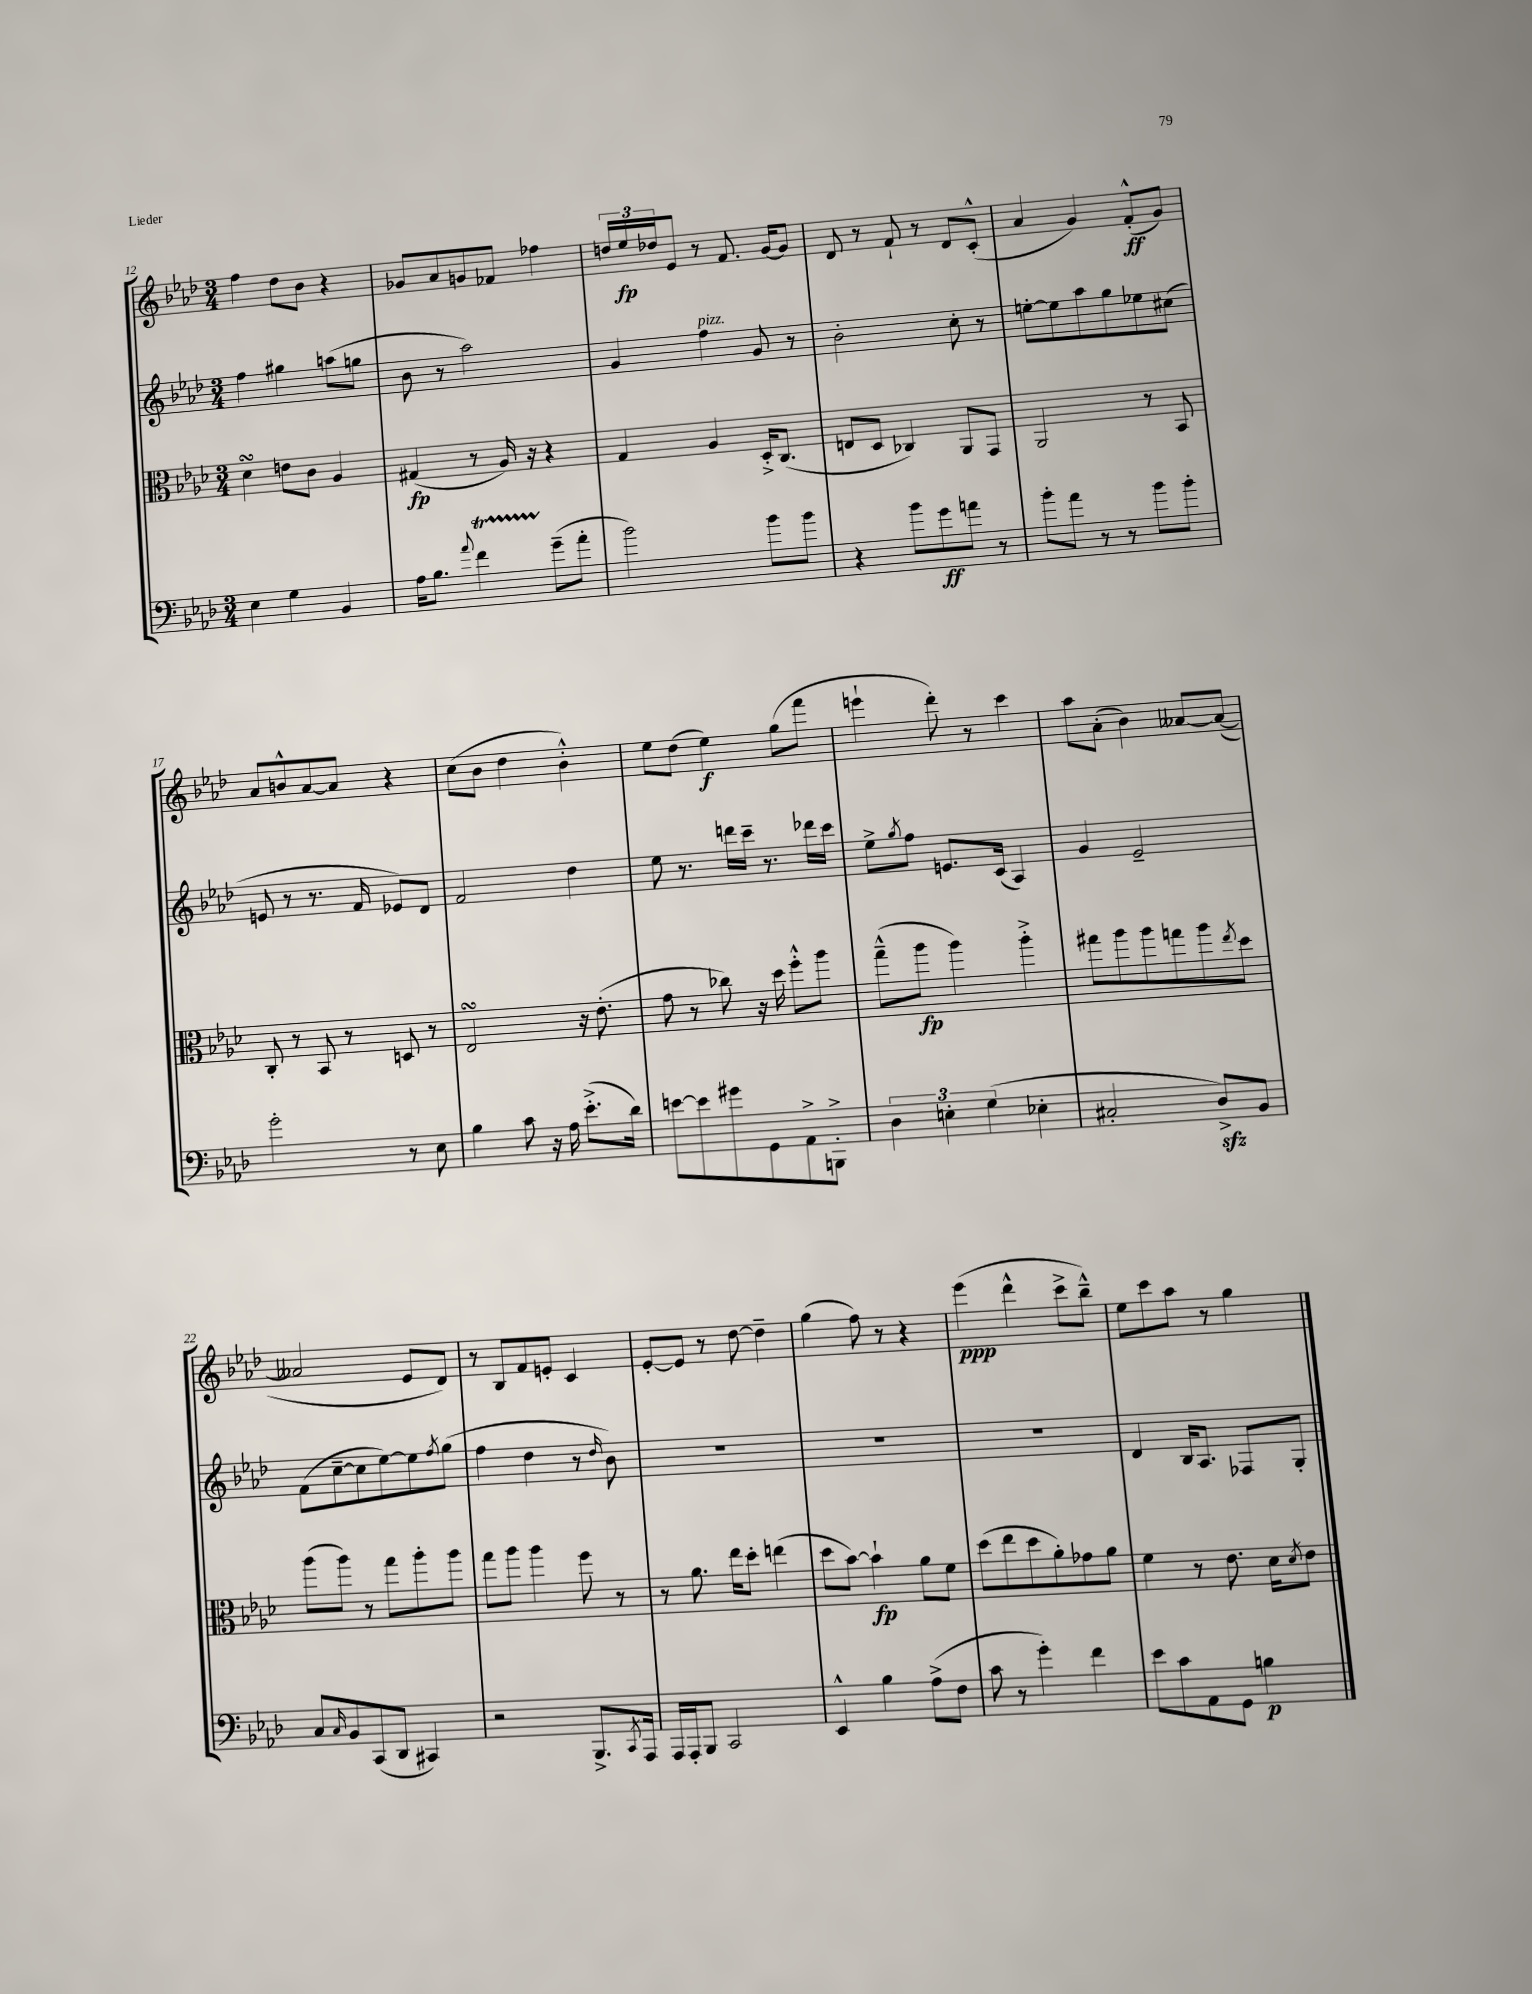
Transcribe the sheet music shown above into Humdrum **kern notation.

**kern	**kern	**kern	**kern
*staff4	*staff3	*staff2	*staff1
*clefF4	*clefC3	*clefG2	*clefG2
*k[b-e-a-d-]	*k[b-e-a-d-]	*k[b-e-a-d-]	*k[b-e-a-d-]
*M3/4	*M3/4	*M3/4	*M3/4
4E-	4d-	4ff	4ff
4G	8e	4gg#	8dd-
.	8c	.	8b-
4BB-	4A-	(8aa	4r
.	.	8gg	.
=	=	=	=
16A-	(4G#	8b-	8g-
8.B-	.	.	.
.	.	8r	8a-
8qqa-	.	.	.
4f	8r	2aa-)	8g
.	16A-)	.	8f-
.	16r	.	.
(8g~	4r	.	4ff-
8a-'	.	.	.
=	=	=	=
2b-)	4G	4g	24dd
.	.	.	24ee-
.	.	.	24dd-
.	.	.	8e-
.	4A-	4ff	8r
.	.	.	8.f
8b-	16D-'^	8g	.
.	(8.C	.	[16g
8b-	.	8r	8g]
=	=	=	=
4r	8E	2b-'	8d-
.	8D-	.	8r
8b-	4C-)	.	8f`
8g	.	.	8r
8a	8AA-	8cc'	8d-
8r	8GG	8r	(8c'^^
=	=	=	=
8b-'	2AA-	[8ee'	4a-
8a-	.	8ee]	.
8r	.	8aa-	4g)
8r	.	8gg	.
8b-	8r	8ee-	(8f'^^
8b-'	8BB-	(8cc#	8g)
=	=	=	=
2g'	8C'	8e	8a-
.	8r	8r	8b^^
.	8BB-	8.r	[8a-
.	8r	.	8a-]
.	.	16f	.
8r	8D	8e-)	4r
8E-	8r	8d-	.
=	=	=	=
4B-	2E-	2f	(8cc
.	.	.	8b-
8c	.	.	4dd-
16r	.	.	.
16A-	.	.	.
(8.e-'^	16r	4dd-	4b-'^^)
.	(8.e-'	.	.
16d-)	.	.	.
=	=	=	=
[8e	8g	8ee-	8ee-
8e]	8r	8.r	(8dd-
8g#	8cc-)	.	4ee-)
.	.	16ddd	.
8GG	16r	16ccc~	.
.	16dd-	8.r	.
8AA-^	8ff'^^	.	(8gg
8BBB'^	8aa-	16ddd-	8fff
.	.	16ccc	.
=	=	=	=
6D-	(8gg~^^	8ee-^	4eee`
.	.	8qgg	.
.	8aa-	8ff	.
6E'	.	.	.
.	4aa-)	8.e	8ddd-')
(6G	.	.	.
.	.	.	8r
.	.	(16c	.
4E-'	4aa-'^	4A-)	4ccc
=	=	=	=
2C#'	8gg#	4g	8aa-
.	8aa-	.	(8a-'
.	8aa-	2e-~	4b-)
.	8gg	.	.
8D-^)	8aa-	.	[8a--
.	8qee-	.	.
8BB-	8dd-	.	(8a--_
=	=	=	=
8C	(8aa-	(8f	2a--]
16qqC	.	.	.
8BB-	8aa-)	[8cc~	.
(8CC	8r	8cc]	.
8DD-	8gg	[8ee-)	.
4CC#)	8aa-'	8ee-]	8e-
.	.	8qff	.
.	8aa-	(8gg	8d-)
=	=	=	=
2r	8gg	4ff	8r
.	8aa-	.	8B-
.	4aa-	4dd-	8f
.	.	.	8e'
8.BBB-^	8ff	8r	4c
.	.	16qqdd-	.
.	8r	8b-)	.
8qCC	.	.	.
16AAA-	.	.	.
=	=	=	=
16AAA-	8r	2.r	[8e-'
16AAA-'	.	.	.
8BBB-	8.a-	.	8e-]
2CC	.	.	8r
.	16ee-	.	.
.	8dd-'	.	[8dd-
.	(4ee	.	4dd-~]
=	=	=	=
4EE-^^	8dd-	2.r	(4gg
.	[8b-)	.	.
4B-	4b-`]	.	8ff)
.	.	.	8r
(8A-^	8a-	.	4r
8F	8f	.	.
=	=	=	=
8c	(8dd-	2.r	(4eee-
8r	8ee-	.	.
4g')	8dd-	.	4ddd-^^
.	8a-')	.	.
4f	8g-	.	8ccc^
.	8a-	.	8bb-~^^)
=	=	=	=
8e-	4f	4d-	8ee-
8c	.	.	8ccc
8AA-	8r	16B-	8aa-
.	.	8.A-	.
8GG	8.e-	.	8r
4B	.	8F-	4gg
.	16d-	.	.
.	8qd-	.	.
.	8e-	8G'	.
==	==	==	==
*-	*-	*-	*-
